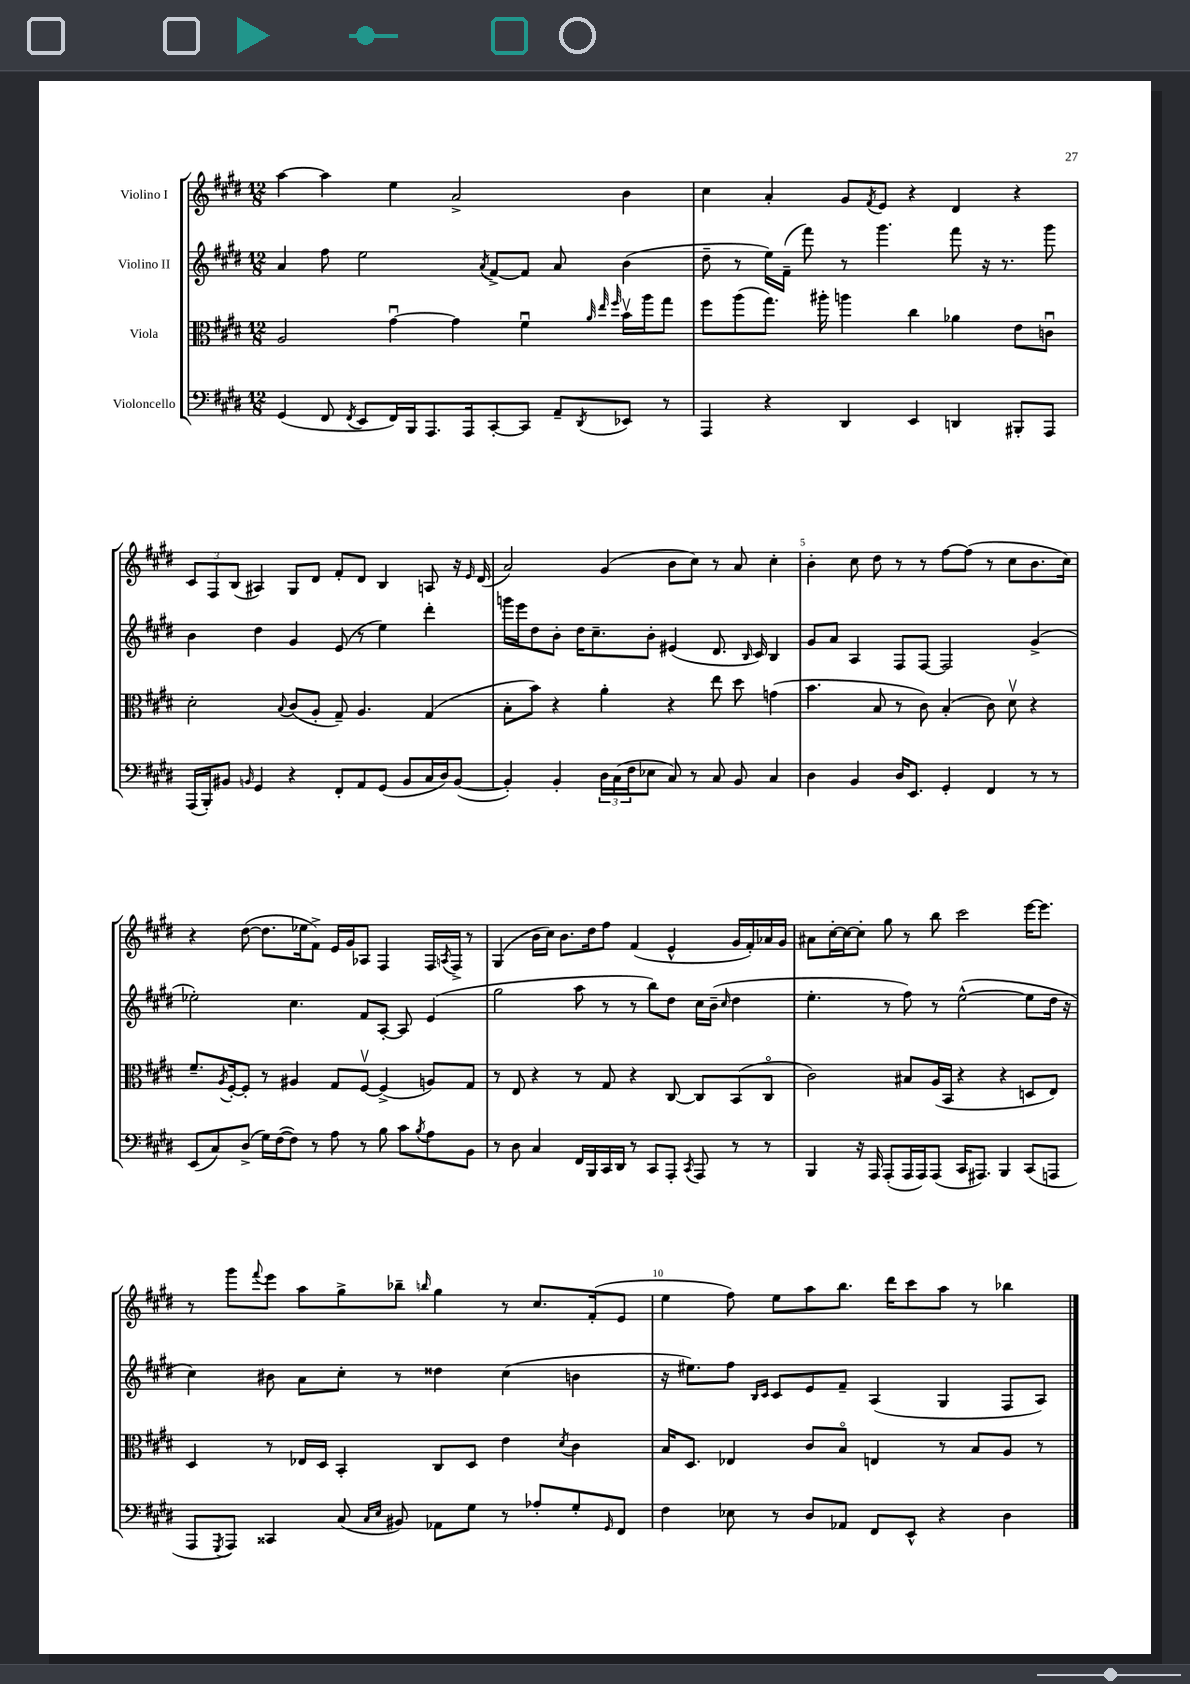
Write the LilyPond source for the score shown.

<<
\new StaffGroup <<
\new Staff = "s0" \with { instrumentName = "Violino I" } {
    \clef treble \key e \major \numericTimeSignature \time 12/8
    a''4~ a''4 e''4 a'2-> b'4 |
    cis''4 a'4-. gis'8 \acciaccatura { fis'8 } e'8 r4 dis'4 r4 |
    \tuplet 3/2 { cis'8 fis8 b8( } ais4) gis8 dis'8 fis'8-. dis'8 b4 a8 r16 \grace { e'16 } dis'16( |
    a'2) gis'4( b'8 cis''8) r8 a'8 cis''4-. |
    b'4-. cis''8 dis''8 r8 r8 fis''8~ fis''8( r8 cis''8 b'8. cis''16) |
    r4 dis''8~( dis''8. ees''16 fis'8->) e'16 gis'16 aes8 fis4 fis16 \acciaccatura { a8 } fis16-> r8 |
    gis4( b'16 cis''16) b'8. dis''16 fis''8 fis'4( e'4-^ gis'16 fis'16-.) aes'16 gis'16 |
    ais'8 cis''16~-. cis''16~ cis''8-. gis''8 r8 b''8 cis'''2 e'''16~ e'''8. |
    r8 gis'''8 \appoggiatura { fis'''8 } e'''8 a''8 gis''8-> bes''8-- \grace { b''16 } gis''4 r8 cis''8. fis'16-.( e'8 |
    e''4 fis''8) e''8 a''8 b''8. dis'''16 cis'''8 a''8 r8 bes''4 \bar "|." |
}
\new Staff = "s1" \with { instrumentName = "Violino II" } {
    \clef treble \key e \major \numericTimeSignature \time 12/8
    a'4 fis''8 e''2 \acciaccatura { a'8 } fis'8~-> fis'8 a'8 b'4( |
    dis''8-- r8 e''16) fis'16--( fis'''8) r8 gis'''4. fis'''8 r16 r8. gis'''8 |
    b'4 dis''4 gis'4 e'8( r8 e''4) dis'''4-. |
    g'''16 e'''16 dis''8 b'8-. dis''16 cis''8.-- b'8-. eis'4( dis'8. \grace { b16 } cis'16) b4 |
    gis'8 a'8 a4 fis8 fis8~ fis2 gis'4->( |
    ees''2-.) cis''4. fis'8 a8~-. a8 e'4( |
    gis''2 a''8 r8 r8 b''8) dis''8 cis''16 b'16--( \grace { cis''16 } dis''4 |
    e''4.-. r8 fis''8) r8 e''2~-^( e''8 dis''16 r16 |
    cis''4) bis'8 a'8 cis''8-. r8 disis''4 cis''4( b'4 |
    r16 eis''8.) fis''8 \grace { b16 cis'16 } cis'8 e'8 fis'8-- a4( gis4 fis8 a8) \bar "|." |
}
\new Staff = "s2" \with { instrumentName = "Viola" } {
    \clef alto \key e \major \numericTimeSignature \time 12/8
    a2 gis'4~\downbow gis'4 fis'4\downbow \grace { a'32 e''32 fis''32 } b'16\upbow a''16 gis''8 |
    fis''8 a''8( gis''8.) ais''16-. a''4 cis''4 aes'4 e'8 c'8\downbow |
    dis'2-. \appoggiatura { b8 } cis'8( a8-. gis8--) a4. gis4( |
    b8-. b'8) r4 a'4-. r4 e''8 dis''8 g'4( |
    b'4. b8 r8 cis'8) b4-.( cis'8) dis'8\upbow r4 |
    fis'8.-- \acciaccatura { a8 } fis16~-. fis8-. r8 ais4 gis8 fis8~\upbow fis4->( a8) gis8 |
    r8 e8 r4 r8 gis8 r4 cis8~ cis8 b,8( cis8\flageolet |
    cis'2) bis8 a16( b,16 r4 r4 d8 e8) |
    dis4 r8 ees16 dis16 b,4-. cis8 dis8 e'4 \acciaccatura { dis'8 } cis'4 |
    b16 dis8. ees4 cis'8 b8\flageolet e4 r8 b8 a8 r8 \bar "|." |
}
\new Staff = "s3" \with { instrumentName = "Violoncello" } {
    \clef bass \key e \major \numericTimeSignature \time 12/8
    gis,4( fis,8 \acciaccatura { fis,8 } e,8 fis,16) b,,16 a,,8. a,,16 cis,8~-. cis,8 a,8-- \acciaccatura { dis,8 } ees,8 r8 |
    a,,4 r4 dis,4 e,4 d,4 bis,,8-. a,,8 |
    a,,16( b,,16-.) bis,8 \grace { b,16 } gis,4 r4 fis,8-. a,8 gis,8( b,8 cis16 dis16) b,8~( |
    b,4-.) b,4-. \tuplet 3/2 { dis16 cis16( fis16 } ees8 cis8) r8 cis8 b,8 cis4 |
    dis4 b,4 dis16 e,8. gis,4-. fis,4 r8 r8 |
    e,8( cis8) dis8->( gis16) fis16~( fis8) r8 a8 r8 b8 cis'8 \acciaccatura { b8 } a8 b,8 |
    r8 dis8 cis4 fis,16 b,,16 cis,16 dis,16 r8 cis,8 a,,8-. \acciaccatura { cis,8 } a,,8 r8 r8 |
    b,,4 r16 a,,16 a,,8-.( a,,16 a,,16) a,,8( cis,16 ais,,8.) b,,4 cis,8( a,,8 |
    a,,8 \acciaccatura { gis,,8 } a,,8) cisis,4 cis8( \grace { cis16 e16 } bis,8) aes,8 gis8 r8 aes8-. gis8-. \grace { gis,16 } fis,8 |
    fis4 ees8 r8 dis8 aes,8 fis,8 e,8-^ r4 dis4 \bar "|." |
}
>>
>>
\layout { \context { \Score \override BarNumber.break-visibility = ##(#f #t #t) barNumberVisibility = #(every-nth-bar-number-visible 5) } }
